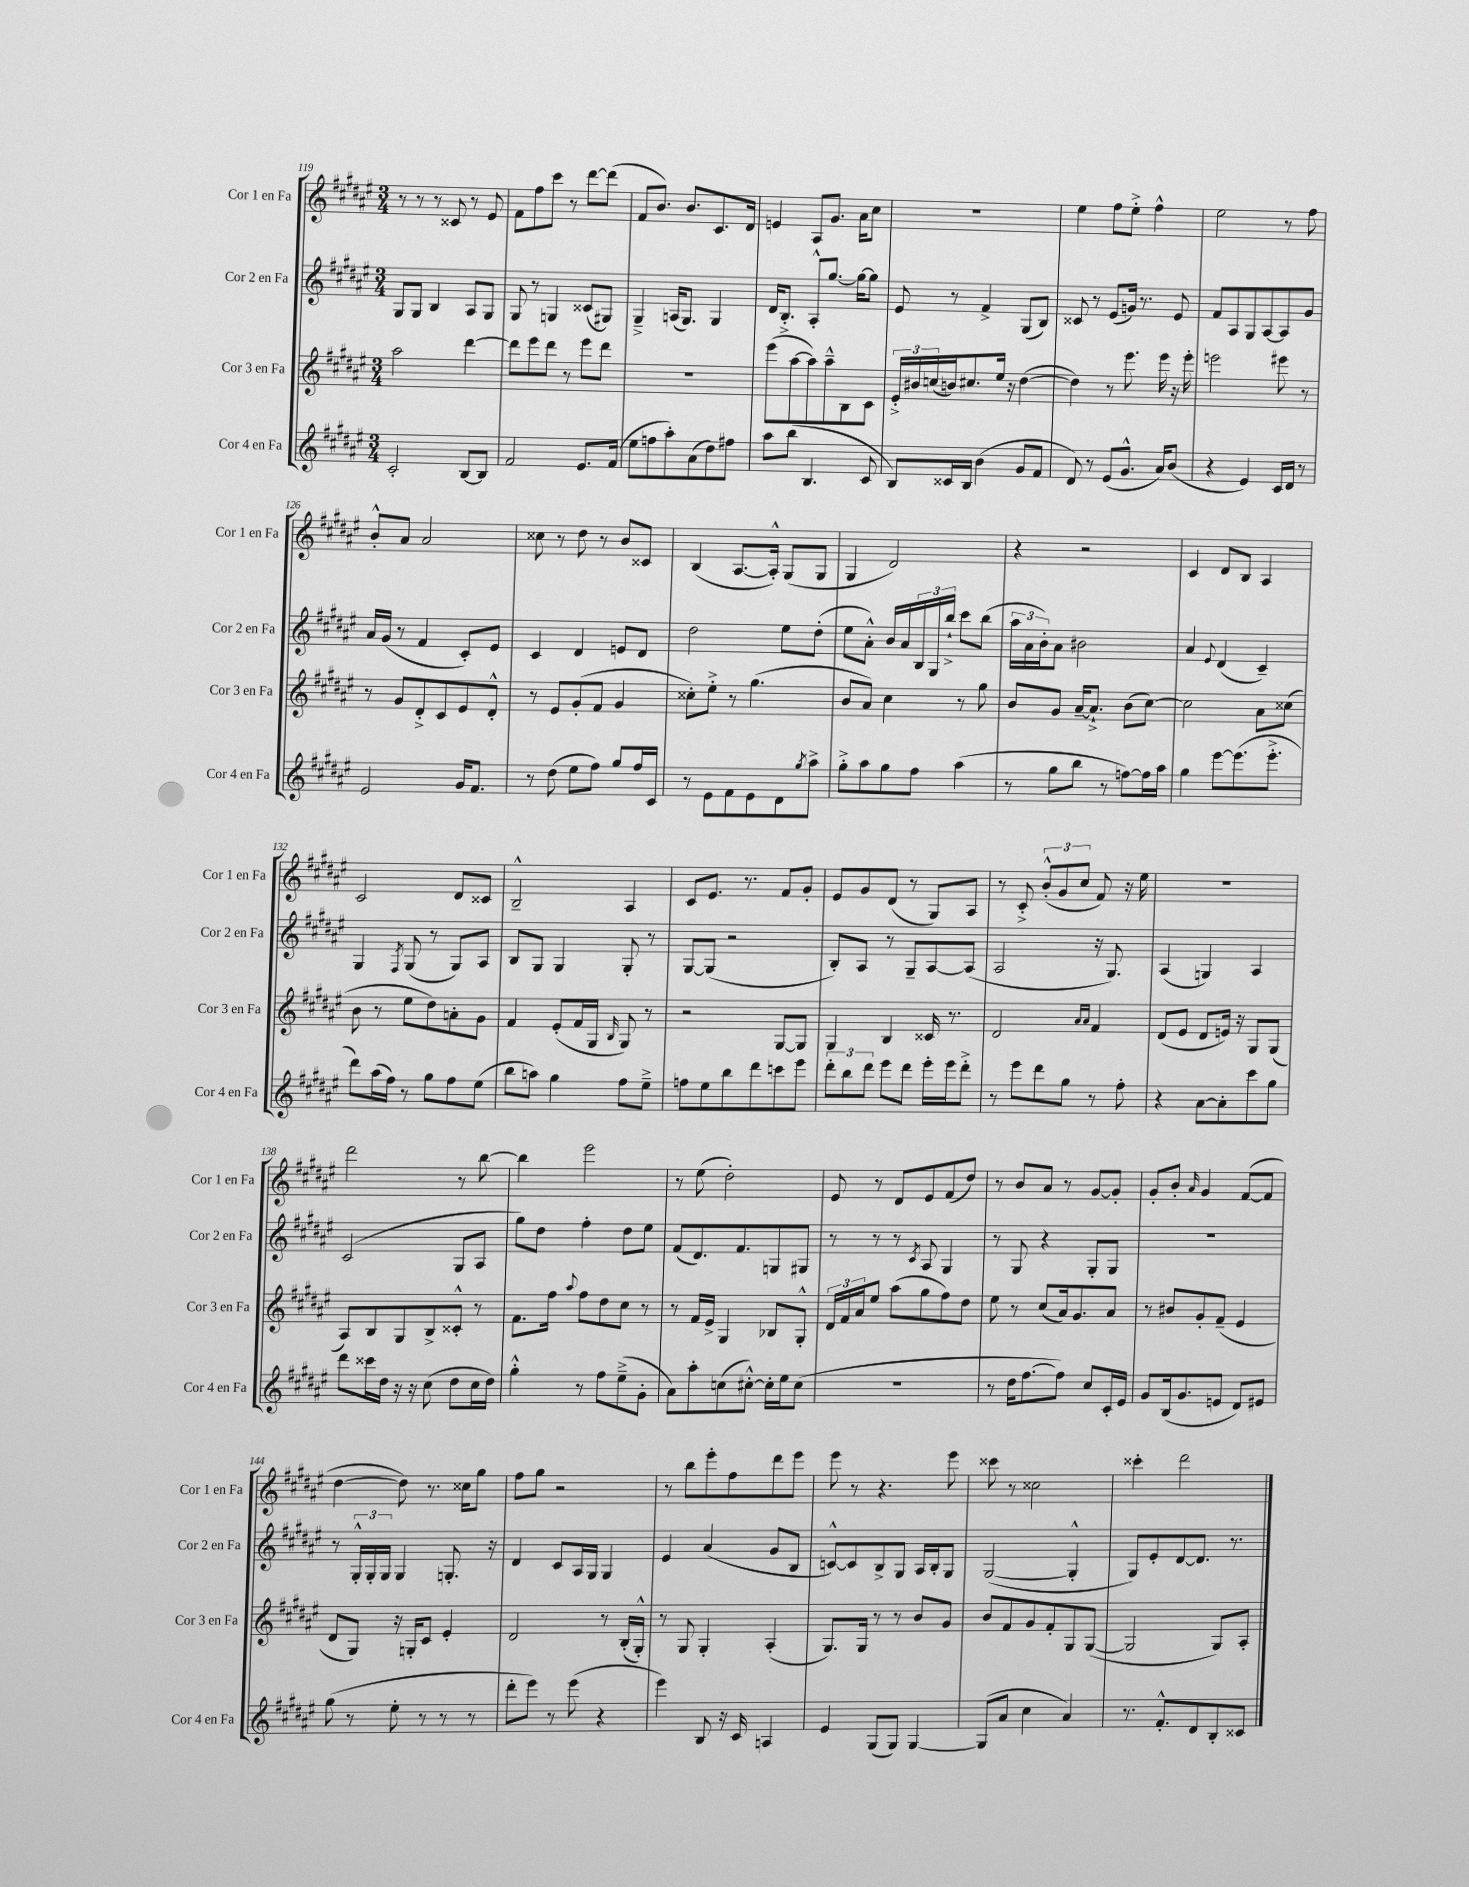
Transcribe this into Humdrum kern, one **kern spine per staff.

**kern	**kern	**kern	**kern
*staff4	*staff3	*staff2	*staff1
*clefG2	*clefG2	*clefG2	*clefG2
*k[f#c#g#d#a#e#]	*k[f#c#g#d#a#e#]	*k[f#c#g#d#a#e#]	*k[f#c#g#d#a#e#]
*M3/4	*M3/4	*M3/4	*M3/4
2c#'	2aa#	8G#	8r
.	.	8G#	8r
.	.	4B	8r
.	.	.	8c##
[8B	[4ddd#	8A#	8r
8B]	.	8G#	8e#
=	=	=	=
2f#	8ddd#]	8G#	8f#
.	8eee#	8r	8ff#
.	8ddd#	4G	8ccc#
.	8r	.	8r
8.e#	8eee#	(8c##	[8ddd#
.	8ddd#	8G#)	(8ddd#]
(16f#	.	.	.
=	=	=	=
8ee#	2.r	4G#~^	8f#
8ff	.	.	8.b)
8aa#')	.	(16A	.
.	.	8.G#)	8.b
(8a#	.	.	.
8dd#)	.	4G#	8.c#
8ff#	.	.	.
.	.	.	16d#
=	=	=	=
8aa#	(8eee#	16d#	4e
.	.	8.B'^	.
(8bb	[8aa#	.	.
4.B	8aa#])	8A#'^^	8A#
.	8aa#~^^	[8.gg#	8.g#
.	8B	.	.
.	.	16gg#_	16a#
8c#	8c#	8gg#]	8cc#
=	=	=	=
8B)	24e#'^	8e#	2.r
.	24b#	.	.
.	(24cc	.	.
16c##	16b)	8r	.
16B	8.cc#	.	.
(4b	.	4f#^	.
.	16ee#	.	.
.	16r	.	.
8g#	([4dd#	(8G#	.
8f#	.	8B)	.
=	=	=	=
8d#)	4dd#])	8c##	4ee#
8r	.	8r	.
(8e#	8r	(8e#	8ff#
8.g#^^	8.eee#	16g)	8ee#'^
.	.	8.r	.
.	.	.	4ff#^^
16a#)	16eee#	.	.
(8b	16r	8e#	.
.	16eee#'	.	.
=	=	=	=
4r	2eee	8f#	2ee#
.	.	8A#	.
4e#)	.	8G#	.
.	.	[8A#	.
16c#	8eee#	8A#]	8r
16d#	.	.	.
8r	8r	8g#	8ff#
=	=	=	=
2e#	8r	16a#	8b'^^
.	.	(16g#	.
.	8g#	8r	8a#
.	8d#'^	4f#	2a#
.	8c#	.	.
16g#	8e#	8c#')	.
8.f#	.	.	.
.	8d#'^^	8e#	.
=	=	=	=
8r	8r	4c#	8cc##
(8dd#	8e#	.	8r
8ee#	(8g#'	4d#	8dd#
8ff#)	8f#	.	8r
8gg#	4g#	8e	8b
16ff#	.	8d#	8c##
16c#	.	.	.
=	=	=	=
8r	8cc##')	2dd#	(4B
8e#	8ee#'^	.	.
8f#	8r	.	[8.A#
8e#	(4.gg#	.	.
.	.	.	16A#'^^])
8d#	.	8ee#	(8G#
8qgg#	.	.	.
8aa#^	.	(8dd#'	8G#
=	=	=	=
8gg#'^	8b	8ee#	4G#
8aa#	8a#)	8a#'^^)	.
8gg#	4cc#	16b	2d#)
.	.	16a#	.
8ff#	.	24B	.
.	.	24G#	.
.	.	24bb`^	.
(4aa#	8r	8ccc#	.
.	8gg#	(8bb	.
=	=	=	=
8r	8b	24aa#	4r
.	.	24a#	.
.	.	24b')	.
8gg#	8g#	8a#	.
8bb	[16a#~	2b#	2r
.	8.a#`^]	.	.
8r	.	.	.
[8ff)	(8b	.	.
16ff]	[8cc#)	.	.
16aa#	.	.	.
=	=	=	=
4gg#	2cc#]	4a#	4c#
.	.	8qqe#	.
[8eee#	.	(4d#	8d#
(8.eee#]	.	.	8B
.	8a#	4c#~)	4A#
8.eee#'^	.	.	.
.	(8cc##	.	.
=	=	=	=
8ddd#)	8b	4G#	2c#
(16aa#	8r	.	.
16ff#)	.	.	.
.	.	8qF#	.
8r	8ee#	(8G#	.
8gg#	8dd#)	8r	.
8ff#	8a'	8G#)	8d#
(8ee#	8g#	8A#	8c##
=	=	=	=
8bb	4f#	8B	2B~^^
8aa)	.	8G#	.
4gg#	(8e#'	4G#	.
.	16f#	.	.
.	16G#	.	.
.	16qqB	.	.
8ff#	8G#)	8G#'	4A#
8ee#~^	8r	8r	.
=	=	=	=
8ff	2r	[8G#	8c#
8ee#	.	(8G#]	8.e#
8bb	.	2r	.
.	.	.	8.r
8ddd#	.	.	.
8ccc	[8G#	.	8f#
8eee#	8G#]	.	8g#'
=	=	=	=
12ddd#'	4G#	8B')	8e#
12bb	.	.	.
.	.	8A#	8g#
12ddd#	.	.	.
8eee#	4B	8r	(8d#
8ddd#	.	8G#~	8r
16eee#'	16c##	[8A#	8G#)
16eee#	8.r	.	.
8ddd#'^	.	(8A#]	8A#
=	=	=	=
8r	2d#	2A#	8r
8eee#	.	.	8c#'^
8ddd#	.	.	(12b'^^
.	.	.	12g#
8gg#	.	.	.
.	.	.	12cc#
.	16qqa#	.	.
.	16qqa#	.	.
8r	4f#	16r	8f#)
.	.	8.G#)	.
8ff#'	.	.	16r
.	.	.	16ee#
=	=	=	=
4r	(8d#	(4A#	2.r
.	8e#	.	.
[8a#	8d#	4G)	.
8a#']	16e)	.	.
.	16r	.	.
8ccc#	8G#	4A#	.
8gg#	(8G#	.	.
=	=	=	=
8ddd#	8A#)	(2c#	2ddd#
16ccc##	8B	.	.
16dd#	.	.	.
16r	8G#	.	.
16r	.	.	.
(8cc#	8B^	.	.
8dd#	8c##'^^	8G#	8r
16cc#	8r	8A#	[8bb
16dd#)	.	.	.
=	=	=	=
4gg#'^^	8.f#	8gg#)	4bb]
.	.	8dd#	.
.	16ff#	.	.
.	8qqaa#	.	.
8r	8ff#	4ff#'	2eee#
8ff#	8dd#	.	.
(8ee#~^	8cc#	8dd#	.
8g#'	8r	8ee#	.
=	=	=	=
8a#)	8r	(8f#	8r
8aa#'	16f#	8.d#)	(8ee#
.	16e#^	.	.
(8cc	4G#	.	2dd#')
.	.	8.f#	.
[8cc#'^^)	.	.	.
16cc#']	8B-	8G	.
16ee#	.	.	.
(8cc#	8G#'^^	8G#	.
=	=	=	=
2.r	24d#	8r	8e#
.	24f#	.	.
.	24a#	.	.
.	8ee#	8r	8r
.	(8aa#	8r	8d#
.	.	8qc#	.
.	8gg#	8A#	8e#
.	8ff#)	4G#	(8f#
.	8dd#	.	8dd#)
=	=	=	=
8r	8ee#	8r	8r
16dd#	8r	8G#	8b
[8.ff#	.	.	.
.	(8cc#	4r	8a#
8ff#])	16a#)	.	8r
.	8.g#	.	.
8cc#	.	8G#'	[8g#
16c#'	8a#	8G#	8g#']
16e#	.	.	.
=	=	=	=
8g#	8r	2.r	8g#'
(16B	8b#	.	8b'
8.g#	.	.	.
.	.	.	16qqa#
.	8g#'	.	4g#
8e	(8f#~	.	.
8d#)	4e#	.	([8f#
8e#	.	.	8f#]
=	=	=	=
(8gg#	8d#	8r	[4dd#
8r	8G#)	24G#'^^	.
.	.	24G#'	.
.	.	24G#	.
8ee#'	16r	4G#	8dd#])
.	16G'	.	.
8r	8c#	.	8.r
8r	4e#'	8.G'	.
.	.	.	16cc##
8r	.	.	8gg#
.	.	16r	.
=	=	=	=
8ddd#'	2d#	4d#	8ff#
8eee#)	.	.	8gg#
8r	.	8c#	2r
(8eee#	.	16A#	.
.	.	16G#	.
4r	8r	4G#	.
.	(16B'	.	.
.	16G#'^^)	.	.
=	=	=	=
4eee#)	8r	4e#	8r
.	8G#	.	8bb
8B	4G#'	(4a#	8eee#'
16r	.	.	8ff#
16c#	.	.	.
4A	(4A#'	8g#	8ddd#
.	.	8B	8eee#
=	=	=	=
4e#	8.G#)	[8c^^)	8eee#
.	.	8c]	8r
.	16G#	.	.
(8G#	8r	8B^	4.r
8G#)	8r	8G#	.
[4G#	8b	16A#	.
.	.	16B'	.
.	8g#	8G#	8eee#
=	=	=	=
(8G#]	8b	([2G#	8ccc##
8a#	8f#	.	8r
4cc#	8g#	.	2cc##
.	8f#'	.	.
4a#)	8G#	4G#'^^]	.
.	([8G#	.	.
=	=	=	=
8.r	2G#]	8G#)	4ccc##'
.	.	8e#'	.
8.f#'^^	.	.	.
.	.	[8d#	2ddd#
8d#	.	8.d#]	.
8B'	8G#)	.	.
.	.	8.r	.
8c##	8A#'	.	.
==	==	==	==
*-	*-	*-	*-
